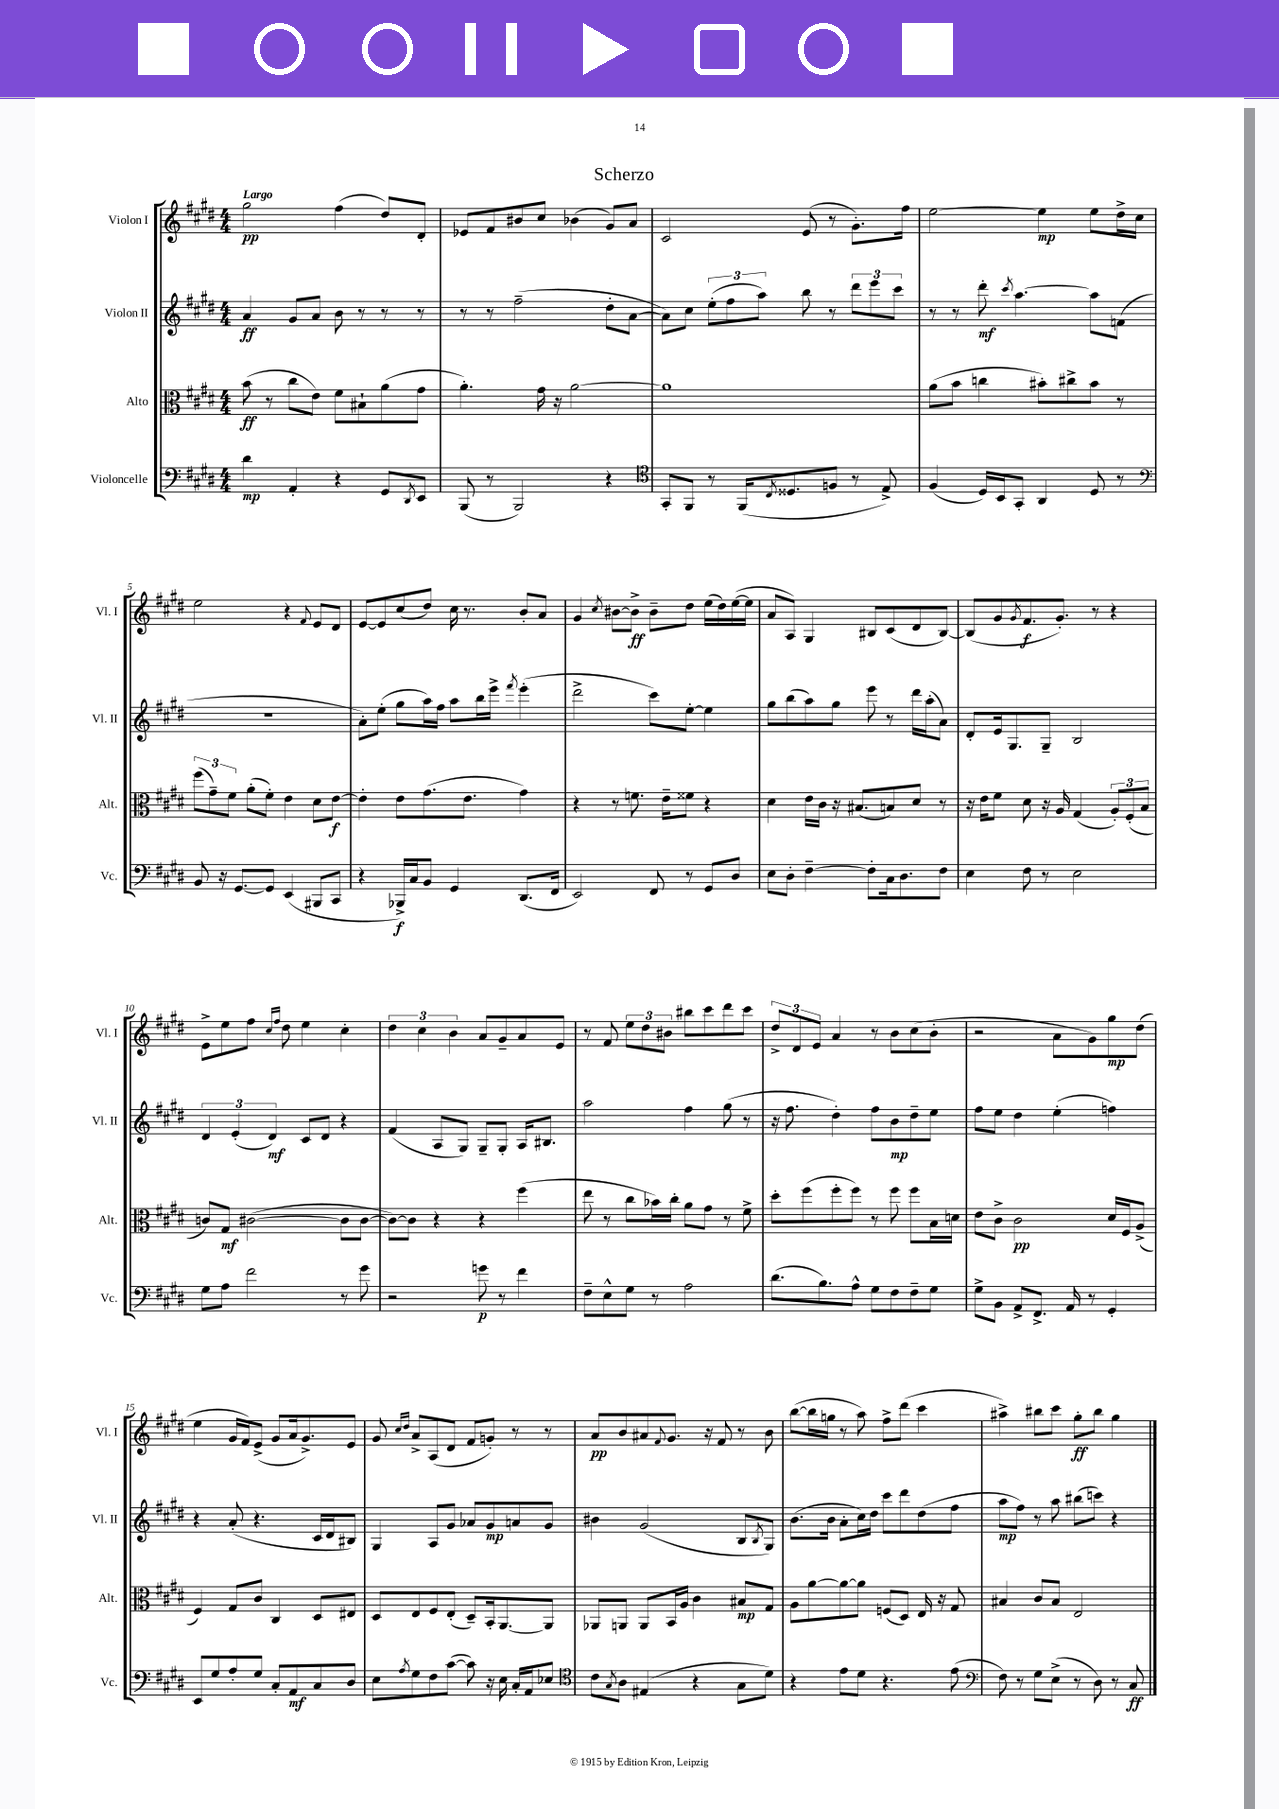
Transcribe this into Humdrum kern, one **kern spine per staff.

**kern	**kern	**kern	**kern
*staff4	*staff3	*staff2	*staff1
*clefF4	*clefC3	*clefG2	*clefG2
*k[f#c#g#d#]	*k[f#c#g#d#]	*k[f#c#g#d#]	*k[f#c#g#d#]
*M4/4	*M4/4	*M4/4	*M4/4
4d#\	(8b\	4a/	2gg#\
.	8r	.	.
4AA'/	8cc#\L	8g#/L	.
.	8e\J)	8a/J	.
4r	8f#\L	8b\	(4ff#\
.	8B#`\	8r	.
8GG#/L	(8a\	8r	8dd#/L)
8qDD#/	.	.	.
8EE/J	8g#\J	8r	8d#'/J
=	=	=	=
(8BBB/	4.a'\)	8r	8e-/L
8r	.	8r	8f#/
2BBB/)	.	(2ff#~\	8b#/
.	16g#\	.	8cc#/J
.	16r	.	.
.	[2a\	.	(4b-\
4r	.	8dd#'\L	8g#/L)
.	.	[8a\J	8a/J
=	=	=	=
*clefC4	*	*	*
8GG#'/L	1a]	8a\]L)	2c#/
8FF#/J	.	8cc#\J	.
8r	.	(12ee'\L	.
.	.	12ff#\	.
(16FF#/LK	.	.	.
.	.	12aa\J)	.
8qC#/	.	.	.
8.D##/	.	.	.
.	.	8bb\	(8e/
8F/J	.	8r	8r
8r	.	12ddd#\L	8.g#'\L)
.	.	12eee\	.
8E^/)	.	.	.
.	.	12ccc#\J	.
.	.	.	16ff#\Jk
=	=	=	=
(4F#/	(8a\L	8r	[2ee\
.	8b\J	8r	.
16D#/LL)	4cc\	8ddd#'\	.
16BB/J	.	.	.
.	.	8qccc#/	.
8GG#'/J	.	[4.aa\	.
4AA/	8b#'\L)	.	4ee\]
.	8cc#^\	.	.
8D#/	8b#\J	8aa\]L	8ee\L
8r	8r	(8f\J	16dd#^\L
.	.	.	16cc#\JJ
=	=	=	=
*clefF4	*	*	*
8BB/	(12ff#\L	1r	2ee\
.	12g#~\)	.	.
16r	.	.	.
.	12f#\J	.	.
[8.GG#/L	.	.	.
.	(8a'\L	.	.
8GG#/]J	8f#'\J)	.	.
(4EE/	4e\	.	4r
.	.	.	8qqf#/
8BBB#/L	8d#\L	.	8e/L
8CC#/J	[8e\J	.	8d#/J
=	=	=	=
4r	4e'\]	8a'\L)	[8e/L
.	.	(8ee'\J	8e/]
16BBB-^/LL)	8e\L	8gg#\L	(8cc#/
16C#/J	.	.	.
8BB/J	(8.g#\	16aa\L)	8dd#/J)
.	.	16ff#\JJ	.
4GG#/	.	8aa\L	16cc#\
.	8.e\J	.	8.r
.	.	16bb\L	.
.	.	16eee^\JJ	.
.	.	8qfff#/	.
(8.DD#/L	4g#\)	(4eee'\	8b'/L
.	.	.	8a/J
16FF#/Jk	.	.	.
=	=	=	=
2EE/)	4r	2ddd#^\	4g#/
.	.	.	8qcc#/
.	8r	.	[8b#\L
.	8.f\	.	8b#^\]J
8FF#/	.	8ccc#\L)	8b#~\L
.	16e~\LK	.	.
8r	8f##\J	[8ee'\J	8dd#\J
8GG#/L	4r	4ee\]	(16ee\LL
.	.	.	16dd#\)
8D#/J	.	.	([16ee\
.	.	.	16ee\]JJ
=	=	=	=
8E\L	4d#\	8gg#\L	8a/L
8D#'\J	.	(8bb\	8A/J)
[4F#~\	16e\LL	8aa\)	4G#/
.	16c#\JJ	.	.
.	16r	8gg#\J	.
.	(8.B#/L	.	.
8F#'\]L	.	8eee\	8B#/L
16C#\k	8B/)	8r	(8c#/
8.D#\	.	.	.
.	8d#/J	16ddd#\LL	8d#/
.	.	(16aa'\J	.
8F#\J	8r	8a\J)	[8B#/J)
=	=	=	=
4E\	16r	8d#'/L	(8B#/]L
.	16e\LK	.	.
.	8f#\J	16e/k	8g#/
.	.	8.G#/	.
.	.	.	8qg#/
8F#\	8d#\	.	8.f#/
8r	16r	8G#~/J	.
.	16A/	.	8.g#'/J)
2E\	(4G#/	2B/	.
.	.	.	8r
.	12A'/L)	.	4r
.	(12F#'/	.	.
.	12B/J	.	.
=	=	=	=
8G#\L	8c/L)	6d#/	8e^\L
8A\J	8G#/J	.	8ee\
.	.	(6e'/	.
2f#\	([2c#\	.	8ff#\J
.	.	6d#/)	.
.	.	.	16qqcc#/LL
.	.	.	16qqff#/JJ
.	.	.	8dd#\
.	.	8c#/L	4ee\
.	.	8d#/J	.
8r	8c#\]L	4r	4cc#'\
8g#\	[8c#\J	.	.
=	=	=	=
2r	8c#\_L)	(4f#/	6dd#\
.	8c#\]J	.	.
.	.	.	6cc#\
.	4r	8A/L	.
.	.	.	6b\
.	.	8G#/J)	.
8g\	4r	8G#~/L	8a/L
8r	.	8G#'/J	8g#~/
4f#\	(4ff#\	16A/LK	8a/
.	.	8.B#/J	.
.	.	.	8e/J
=	=	=	=
8F#~\L	8ee\	2aa\	8r
8E^^\	8r	.	8f#/
8G#\J	8cc#\L	.	12ee\L
.	.	.	12dd#\
8r	16b-\L)	.	.
.	.	.	12b#\J
.	16cc#'\JJ	.	.
2A\	8a\L	4ff#\	8bb#\L
.	8g#\J	.	8ccc#\
.	8r	(8gg#\	8ddd#\
.	8f#^\	8r	8ccc#\J
=	=	=	=
(8.d#\L	8dd#'\L	16r	12dd#^/L
.	.	8.ff#\	.
.	.	.	12d#/
.	(8ff#\	.	.
.	.	.	12e/J
8.B\)	.	.	.
.	8ff#'\	4dd#'\)	4a/
8A^^\J	8ff#\J)	.	.
8G#\L	8r	8ff#\L	8r
8F#\	8ff#\	8b\	8b\L
8F#~\	8ff#\L	8dd#~\	(8cc#\
8G#\J	16B\L	8ee\J	8b'\J
.	16d\JJ	.	.
=	=	=	=
8G#^\L	8e\L	8ff#\L	2r
8BB\J	8c#^\J	8ee\J	.
8AA^/L	2c#\	4dd#\	.
8.FF#^/J	.	.	.
.	.	(4ee'\	8a\L
16AA/	.	.	.
8r	.	.	8g#\)
4GG#'/	16d#/LL	4ff\)	8gg#\
.	16F#/J	.	.
.	(8A^/J	.	(8dd#\J
=	=	=	=
8EE/L	4F#/)	4r	4ee\
8G#/	.	.	.
8A'/	8G#/L	(8a'/	16g#/LL
.	.	.	16f#/J)
8G#/J	8c#/J	4.r	(8e^/J
8C#'/L	4C#/	.	8g#/L
8AA/	.	.	16a/k
.	.	.	8.g#^/)
8C#/	8D#/L	16c#/LL	.
.	.	16d#/J	.
8D#/J	8E#/J	8B#/J)	8e/J
=	=	=	=
8E\L	8D#/L	4G#/	8g#/
.	.	.	16qqcc#/LL
8qA/	.	.	16qqdd#/JJ
8G#\	8E/	.	8a^/L
8F#\	8F#/	8A/L	(8A/
([8c#\J	(8E'/J	8g#/J	8d#/J
8c#\])	8D#~/L)	8a-/L	8f#/L
16r	16BB'/k	8g#/	8g'/J)
16E\	[8.AA/	.	.
16C#'/LL	.	8a/	8r
16AA/J	.	.	.
8E-/J	8AA/]J	8g#/J	8r
=	=	=	=
*clefC4	*	*	*
8c#\L	8AA-/L	4b#\	8a/L
8qG#/	.	.	.
8A\J	8AA/J	.	8b/
(4E#/	8AA/L	(2g#/	8a#/
.	.	.	8qqf#/
.	16BB/L	.	8.g#/J
.	16A/JJ	.	.
4r	4c#\	.	.
.	.	.	16r
.	.	.	8f#/
8G#\L	8B#/L	8B/L	8r
.	.	8qB/	.
8d#\J)	8G#/J	8G#/J)	8b\
=	=	=	=
4r	8A\L	(8.b\L	([8bb\L
.	[8a\	.	16bb\]L
.	.	16b\Jk	16gg\JJ
8e\L	8a\_	8a'\L	8r
8d#\J	8a\]J	16cc#\L)	8aa\)
.	.	16dd#\JJ	.
4.r	(8F/L	8ccc#\L	8ff#^\L
.	8D#/J)	8ddd#\	(8ddd#\J
.	16E/	(8dd#\	4ccc#\
.	16r	.	.
(8e\	8G#/	8ff#\J	.
=	=	=	=
*clefF4	*	*	*
8F#\)	4B#/	8aa\L	4aa#^\)
8r	.	8ff#\J)	.
8G#\L	8c#/L	8r	8bb#\L
(8E^\J	8B#/J	8aa\	8ccc#\J
8r	2E/	(8bb#\L	8gg#'\L
8D#\)	.	8ccc\J)	8bb#\J
8r	.	4r	4gg#\
8C#/	.	.	.
==	==	==	==
*-	*-	*-	*-
